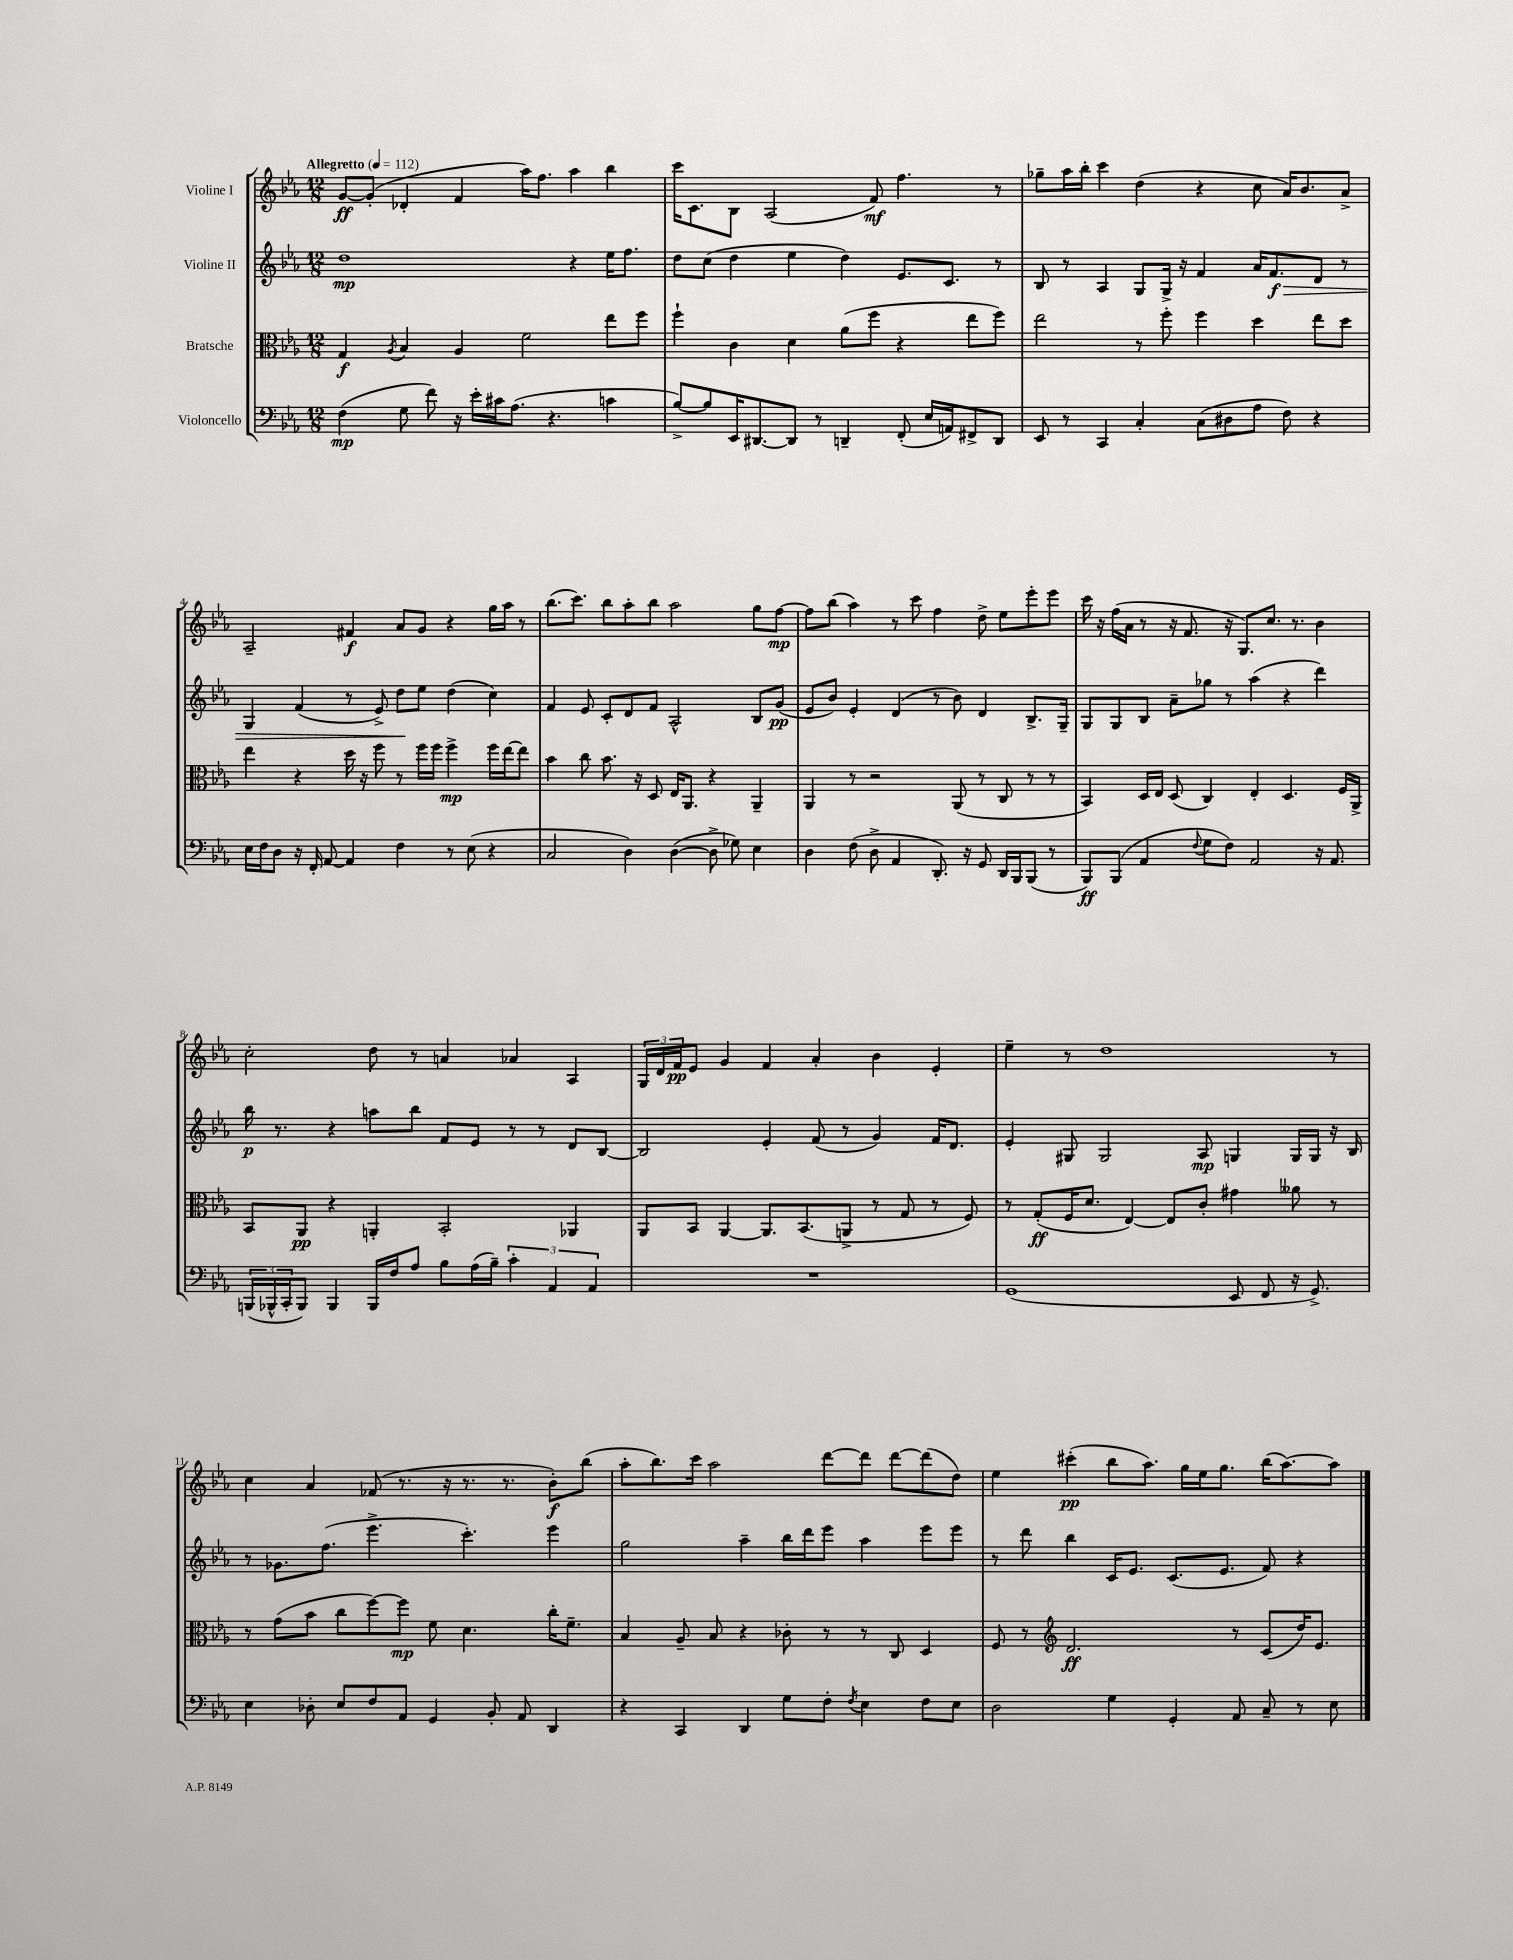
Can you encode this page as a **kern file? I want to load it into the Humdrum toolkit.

**kern	**kern	**kern	**kern
*staff4	*staff3	*staff2	*staff1
*clefF4	*clefC3	*clefG2	*clefG2
*k[b-e-a-]	*k[b-e-a-]	*k[b-e-a-]	*k[b-e-a-]
*M12/8	*M12/8	*M12/8	*M12/8
*MM112	*MM112	*MM112	*MM112
(4F	4G	1dd	[8g
.	.	.	(8g']
.	8qA-	.	.
8G	4B-	.	4d-'
8f)	.	.	.
16r	4A-	.	4f
16e-'	.	.	.
16c#	.	.	.
(8.A-	.	.	.
.	2f	.	16aa-)
.	.	.	8.ff
4.r	.	.	.
.	.	4r	4aa-
4c	8ee-	16ee-	4bb-
.	.	8.ff	.
.	8ff	.	.
=	=	=	=
[8B-^)	4ff`	8dd	16ccc
.	.	.	8.c
8B-]	.	(8cc	.
16EE-	4c	4dd	8B-
[8.DD#	.	.	.
.	.	.	(2A-
8DD#]	4d	4ee-	.
8r	.	.	.
4DD~	(8a-	4dd)	.
.	8ff	.	8f)
(8FF'	4r	8.e-	4.ff
16E-	.	.	.
16AA)	.	8.c	.
8FF#^	8ee-	.	.
8DD	8ff)	8r	8r
=	=	=	=
8EE-	2ee-	8B-	8gg-~
8r	.	8r	16aa-
.	.	.	16bb-'
4CC	.	4A-	4ccc
4C'	8r	8G	(4dd
.	8ff'	16G^	.
.	.	16r	.
(8C	4ff	4f	4r
8D#	.	.	.
8A-	4dd	16a-	8cc
.	.	8.f	.
8F)	.	.	16a-)
.	.	.	8.b-
4r	8ee-	8d	.
.	8dd	8r	8a-^
=	=	=	=
16E-	4ee-	4G	2A-~
16F	.	.	.
8D	.	.	.
16r	4r	(4f	.
16FF'	.	.	.
[8AA-	.	.	.
4AA-]	16dd	8r	4f#
.	16r	.	.
.	8ff	8e-^)	.
4F	8r	8dd	8a-
.	16ff	8ee-	8g
.	16ff	.	.
8r	4ff^	(4dd	4r
(8E-	.	.	.
4r	16ff	4cc)	16gg
.	[16ee-	.	16aa-
.	8ee-]	.	8r
=	=	=	=
2C	4b-	4f	(8.bb-
.	.	.	8.ccc)
.	8cc	8e-	.
.	8.b-	8c'	8bb-
4D)	.	8d	8aa-'
.	16r	.	.
.	8D	8f	8bb-
([4D	16E-	2A-^^	2aa-
.	8.AA-	.	.
8D^]	4r	.	.
8G-)	.	.	.
4E-	4AA-~	8B-	8gg
.	.	(8g	[8ff
=	=	=	=
4D	4AA-	8e-	8ff]
.	.	8b-)	(8bb-
(8F	8r	4e-'	4aa-)
8D^	2r	.	.
4AA-	.	(4d	8r
.	.	.	8ccc
8.DD')	.	8r	4ff
.	(8AA-	8b-)	.
16r	.	.	.
8GG	8r	4d	8dd^
16DD	8C	.	8ee-
16BBB-	.	.	.
(8BBB-	8r	8.B-^	8eee-'
8r	8r	.	8eee-
.	.	16G~	.
=	=	=	=
8BBB-)	4BB-)	8G	16ccc
.	.	.	16r
(8BBB-	.	8G	(16ff
.	.	.	16a-
4AA-	16D	8B-	8r
.	16E-	.	.
.	(8D	8a-~	16r
.	.	.	8.f
8qqF	.	.	.
8G	4C)	8gg-	.
8F)	.	8r	16r
.	.	.	8.G)
2AA-	4E-'	(4aa-	.
.	.	.	8.cc
.	4.D	4r	.
.	.	.	8.r
16r	.	4ddd)	4b-
8.AA-	.	.	.
.	16F	.	.
.	16AA-^	.	.
=	=	=	=
(24BBB	8BB-	16bb-	2cc'
24BBB-^^	.	.	.
.	.	8.r	.
24CC'	.	.	.
8BBB-)	8AA-	.	.
4BBB-	4r	4r	.
16BBB-	4AA'	8aa	8dd
16F	.	.	.
8A-	.	8bb-	8r
8B-	2BB-'	8f	4a
(16A-	.	8e-	.
16B-~)	.	.	.
6c'	.	8r	4a-
.	.	8r	.
6AA-	.	.	.
.	4AA-	8d	4A-
6AA-	.	.	.
.	.	[8B-	.
=	=	=	=
1.r	8AA-	2B-]	24G
.	.	.	24d
.	.	.	24f
.	8BB-	.	8e-
.	[4AA-	.	4g
.	8.AA-]	4e-'	4f
.	(8.BB-	.	.
.	.	(8f	4a-'
.	8AA^	8r	.
.	8r	4g)	4b-
.	8G	.	.
.	8r	16f	4e-'
.	.	8.d	.
.	8F)	.	.
=	=	=	=
(1GG	8r	4e-'	4ee-~
.	(8G'	.	.
.	16F	8G#	8r
.	8.d	.	.
.	.	2G#	1dd
.	[4E-)	.	.
.	8E-]	.	.
.	8c'	8A-	.
8EE-	4g#	4G	.
8FF	.	.	.
16r	8a--	16G	.
8.GG^)	.	16G	.
.	8r	16r	8r
.	.	16B-	.
=	=	=	=
4E-	8r	8r	4cc
.	(8g	8.g-	.
8D-'	8b-	.	4a-
.	.	(8.ff	.
8E-	8cc	.	.
8F	[8ff)	4.eee-^	(8f-
8AA-	8ff]	.	8.r
4GG	8f	.	.
.	.	.	16r
.	4.d	4.ccc')	8.r
8BB-'	.	.	.
.	.	.	8.r
8AA-	.	.	.
4DD	16cc'	4eee-	8b-')
.	8.f~	.	.
.	.	.	(8bb-
=	=	=	=
4r	4B-	2gg	8aa-'
.	.	.	8.bb-)
4CC	8A-~	.	.
.	.	.	16ccc
.	8B-	.	2aa-
4DD	4r	4aa-~	.
8G	8c-'	16bb-	.
.	.	16ddd	.
8F'	8r	8eee-	[8ddd
8qF	.	.	.
4E-	8r	4aa-	8ddd]
.	8C	.	[8ddd
8F	4D	8eee-	(8ddd]
8E-	.	8eee-	8dd)
=	=	=	=
2D	8F	8r	4ee-
.	8r	8ddd	.
*	*clefG2	*	*
.	2.d	4bb-	(4ccc#'
4G	.	16c	8bb-
.	.	8.e-	.
.	.	.	8.aa-)
4GG'	.	(8.c	.
.	.	.	16gg
.	.	.	16ee-
.	.	8.e-	8.gg
8AA-	8r	.	.
8C~	(8c	8f)	(16bb-
.	.	.	[8.aa-)
8r	16dd)	4r	.
.	8.e-	.	.
8E-	.	.	8aa-]
==	==	==	==
*-	*-	*-	*-
